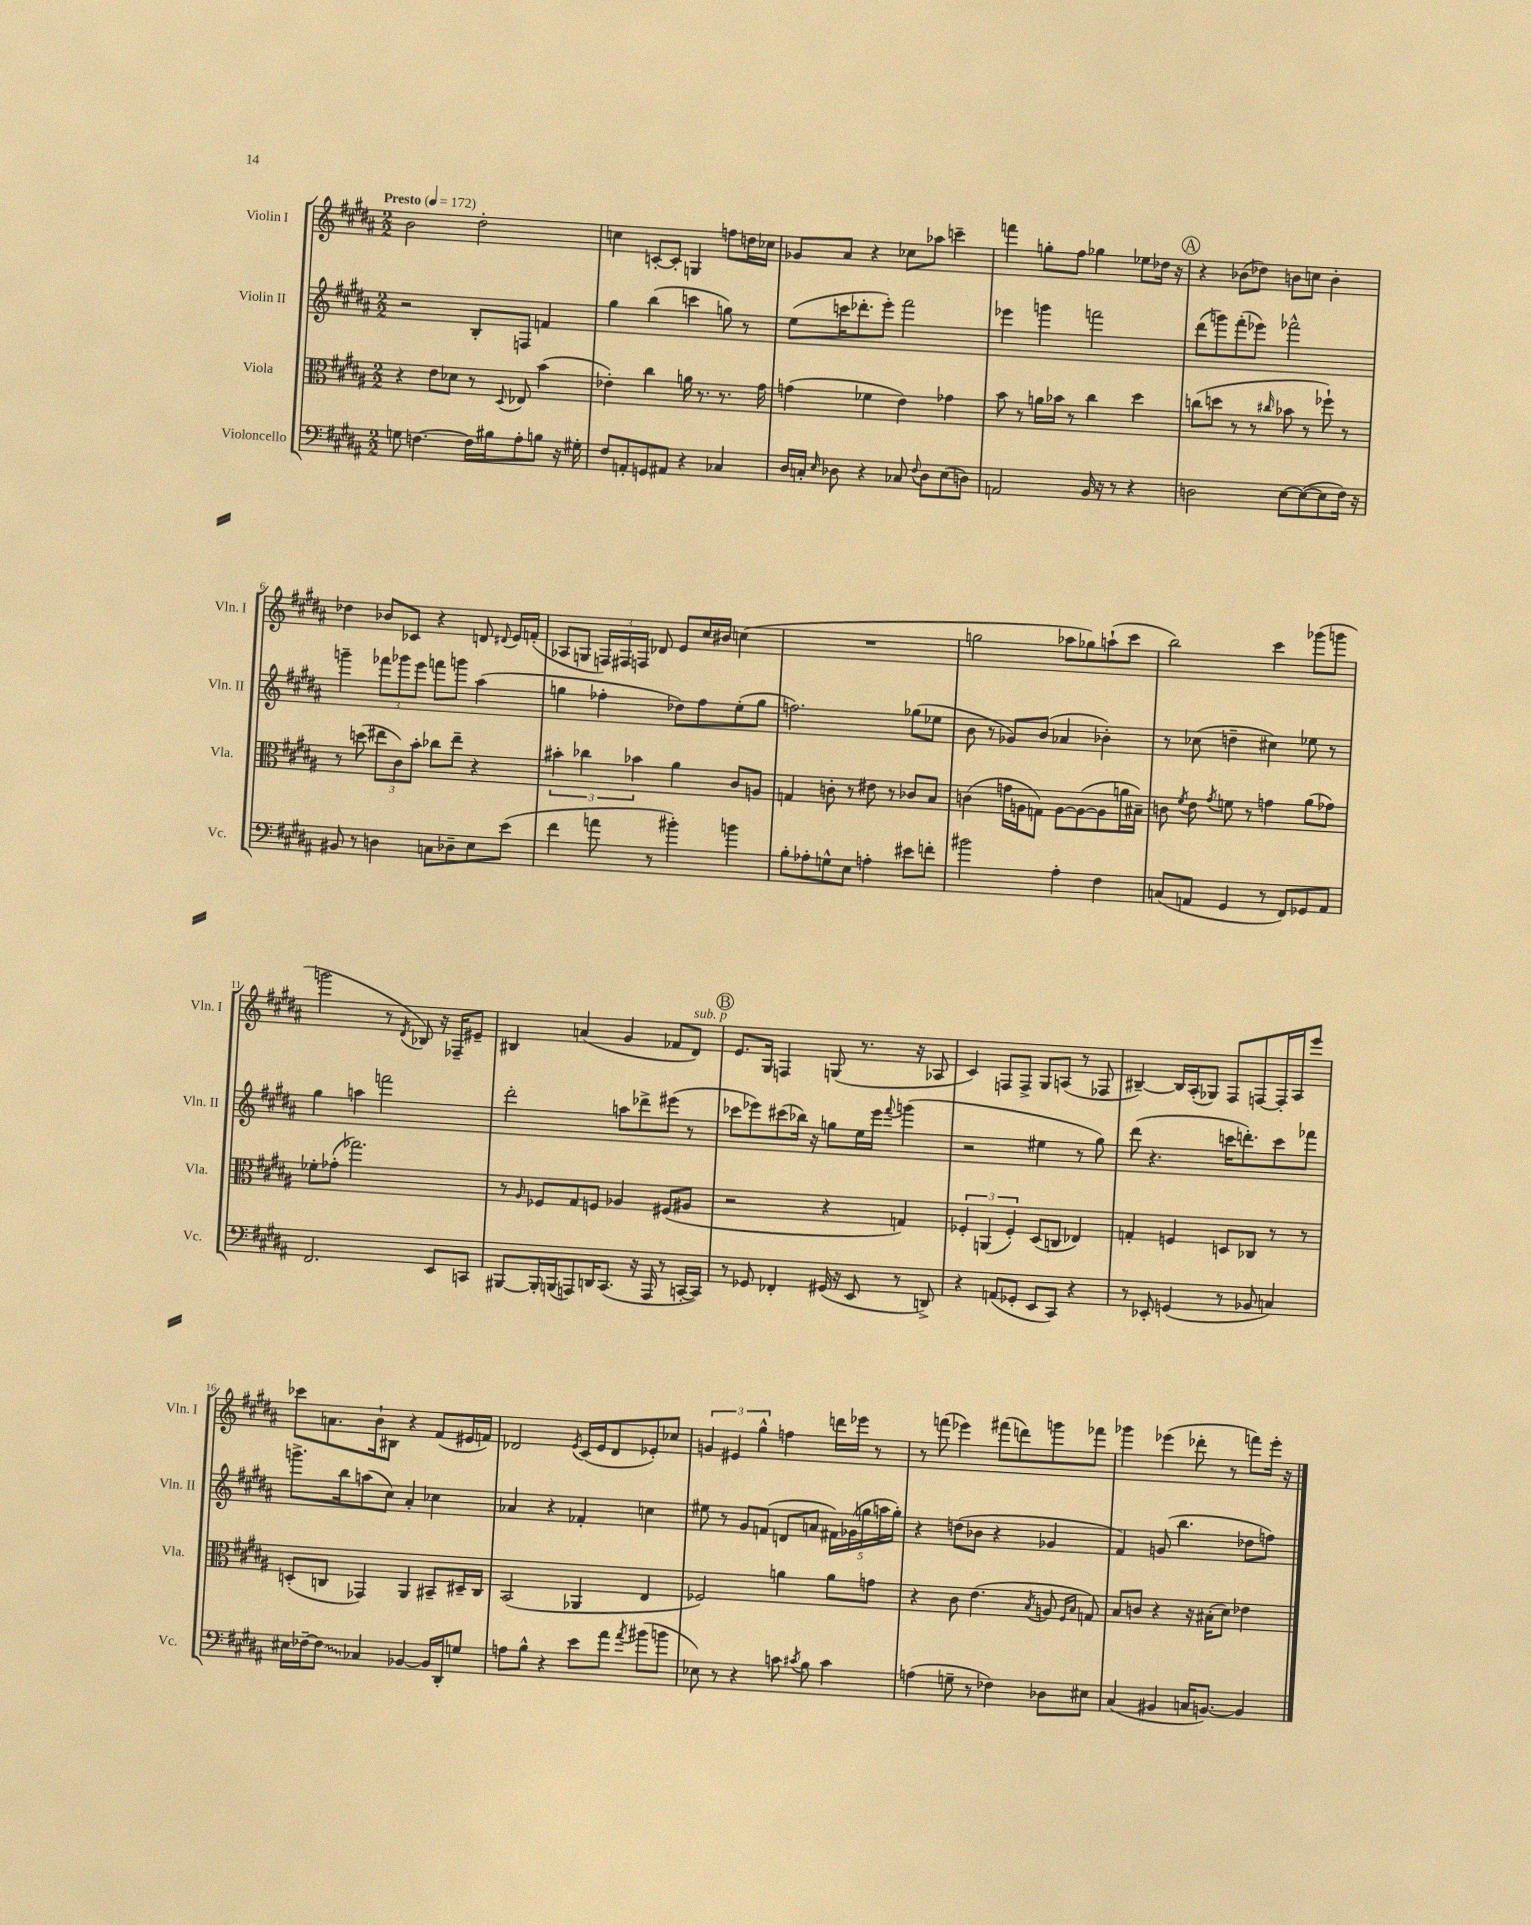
<<
\new StaffGroup <<
\new Staff = "s0" \with { instrumentName = "Violin I" shortInstrumentName = "Vln. I" } {
    \clef treble \key b \major \numericTimeSignature \time 2/2 \tempo "Presto" 4 = 172
    \autoBeamOff b'2 dis''2-. |
    c''4 c'8[~-. c'8]-. g4 f''8[ d''16 ces''16] |
    ges'8[ ais'8] r4 ces''8[ aes''8] c'''4-- |
    f'''4 g''8[-. fis''8] ges''4 ees''8[ des''16] r16 |
    \mark \markup { \circle "A" } r4 bes'8[( des''8]) b'8[ c''8] b'4-. |
    des''4 bes'8[ ces'8] r4 d'8 \appoggiatura { dis'8 } e'16[ f'16]-.( |
    aes8[ g8] \tuplet 3/2 { f16[) fis16 f16] } des'8 e'8[ cis''16 bis'16] c''4( |
    R1 |
    g''2 aes''8[ ges''8) a''8-!( cis'''8] |
    b''2) cis'''4 ges'''8[( g'''8] |
    g'''2 r8 \acciaccatura { dis'8 } bes8) r16 fes16[-- eis'8]-- |
    bis4 a'4( gis'4 fes'8[ dis'8]^\markup { \italic "sub. p" }) |
    \mark \markup { \circle "B" } e'8.[ gis16] f4 g8( r8. r16 aes8 |
    cis'4) f8[ f8]-> gis8[ a8]( r8 fes8 |
    bis4~--) bis16[ ais16-.( ges8]) fis8[ f8~ f16-. ais16 e'''8] |
    ces'''8[ a'8. b'16-! bis8] r4 fis'8[( eis'16 f'16]) |
    des'2 \acciaccatura { e'8 } cis'16[( e'16 des'8 ees'8-.) ces''8] |
    \tuplet 3/2 { g'4 eis'4 gis''4-^ } f''4 d'''16[ ees'''16] r8 |
    r8 f'''8( ees'''4) fis'''8[( d'''8) g'''8 fes'''8] |
    ges'''4 ees'''4( des'''8-. r8 f'''8[) ees'''16]-. r16 \bar "|." |
}
\new Staff = "s1" \with { instrumentName = "Violin II" shortInstrumentName = "Vln. II" } {
    \clef treble \key b \major \numericTimeSignature \time 2/2
    \autoBeamOff r2 b8[-. f8] f'4 |
    gis''4 b''4( c'''4 g''8) r8 |
    e''8[( c'''16 des'''8.-. e'''8]-.) fis'''2 |
    ees'''4 g'''4 f'''2 |
    \mark \markup { \circle "A" } dis'''8[( g'''8) fis'''8-.( ees'''8]) fes'''2-^ |
    g'''4-- \tuplet 3/2 { fes'''8[ ges'''8 e'''8] } f'''8[ g'''8] ais''4( |
    g''4 fes''4-. des''8[) fes''8 e''8-.( g''8] |
    f''2.) ges''8[( ees''8] |
    b'8 r8 ges'8[) b'8]( aes'4 bes'4-.) |
    r8 ces''8( d''4-- cis''4) ees''8 r8 |
    gis''4 a''4 f'''2 |
    dis'''2-. a''8[ des'''8-> eis'''8]( r8 |
    \mark \markup { \circle "B" } ces'''8[ ees'''8) cis'''8( bes''16]) r16 g''8[ e''16 ees'''16] \appoggiatura { fis'''8 } g'''4( |
    r2 eis''4 r8 gis''8) |
    dis'''8( r4. c'''16[ d'''8.-.) c'''8 fes'''8] |
    g'''8.[-> b''16 a''8( cis''8]) ais'4-. ces''4 |
    aes'4 r4 fes'4-. c''4 |
    eis''8 r8 gis'8[ f'8]( d'8[ a'8] \tuplet 5/4 { fis'16[) ges'16( g''16 a''16 g''16]-.) } |
    r4 d''8[( bes'8] r4 ges'4 |
    fis'4) g'8( b''4. des''8[ f''8]) \bar "|." |
}
\new Staff = "s2" \with { instrumentName = "Viola" shortInstrumentName = "Vla." } {
    \clef alto \key b \major \numericTimeSignature \time 2/2
    \autoBeamOff r4 e'8[ des'8] r8 \appoggiatura { dis8 } ees8 b'4( |
    ees'4-.) cis''4 a'16 r8. r8. gis'16 |
    g'4( fes'4 e'4) ges'4 |
    b'8 r8 a'16[ bes'16] r8 cis''4 dis''4 |
    \mark \markup { \circle "A" } c''8[( d''8] r8 r8 \grace { cis''16 } bes'8 r8 fes''8-!) r8 |
    r8 d''8( \tuplet 3/2 { eis''8[ cis'8) b'8]-. } ces''8[ eis''8]-- r4 |
    \tuplet 3/2 { bis'4-. ces''4 bes'4 } ais'4 cis'8[ a8] |
    g4 c'8-. r8 eis'8 r8 ces'8[ b8] |
    c'4( g'16[ a16 g8]) a8[~ a8~( a8 a'16 bis16]--) |
    c'8 \acciaccatura { fis'8 } e'8 \acciaccatura { gis'8 } f'8 r8 g'4 ais'8[( ges'8]) |
    fes'8[-. ges'8]-.( ges''2.) |
    r8 \grace { ais16 } fes8[ gis8 f8] aes4 fis8[( ais8] |
    \mark \markup { \circle "B" } r2 r4 g4) |
    \tuplet 3/2 { fes4-. a,4( fes4-.) } dis8[( c8] ees4) |
    g4-. f4 d8[ ces8] r8 r8 |
    d8[-.( c8] ges,4) ais,4 bis,8[-- dis16-- c16] |
    b,2( aes,4 e4 |
    fes2) a'4 a'8[ g'8] |
    r4 cis'8 e'4.( \acciaccatura { b8 } a8 \grace { fis16[ b16] } g8) |
    b8[ c'8] r4 r16 bis16[-.( dis'8]) ees'4 \bar "|." |
}
\new Staff = "s3" \with { instrumentName = "Violoncello" shortInstrumentName = "Vc." } {
    \clef bass \key b \major \numericTimeSignature \time 2/2
    \autoBeamOff g8 f4.~ f16[ bis16 ais8-. b8] r16 gis16-. |
    fis8[ a,8-. g,8 ais,8] r4 ces4 |
    dis16[ c16]-. \grace { e16 } des8 r4 ces8 \appoggiatura { fis8 } des8[ e8( d8]) |
    a,2 b,16 r16 r8 r4 |
    \mark \markup { \circle "A" } d2 e8[~ e8~( e8 fis16]) r16 |
    bis,8 r8 d4 c8[ des8-- e8 e'8]( |
    fis'4 a'8 r8 bis'4-.) b'4 |
    b8[-. aes8-. g8-^ e8] a4-. eis'8[ f'8]-. |
    bis'2 ais4-. fis4 |
    c8[( a,8] gis,4 r8 fis,8[) ges,8 a,8] |
    fis,2. e,8[ c,8] |
    bis,,8[~ bis,,16-. b,,16( a,,8) d,16 cis,8.]( r16 a,,16 r8 c,16[~-. c,16]) |
    \mark \markup { \circle "B" } r8 ges,8 fes,4-. gis,16( r16 e,8 r8 d,8->) |
    r4 a,8[( ges,8]-. e,8[ cis,8]) r4 |
    r8 ees,8-. g,4( r8 bes,8 c4) |
    eis16[ fes16~-- \once \override Glissando.style = #'zigzag fes8]\glissando ces4 bes,4~ bes,16[ dis,16-. g8] |
    a8[ b8]-^ r4 e'8[ ais'8] \acciaccatura { ais'8 } bis'8[( b'8] |
    ees8) r8 r4 c'8 \acciaccatura { cis'8 } b8 cis'4 |
    a4( g8-- r8 fes4) des8[ eis8] |
    cis4( bis,4 c16[ b,8.]~) b,4 \bar "|." |
}
>>
>>
